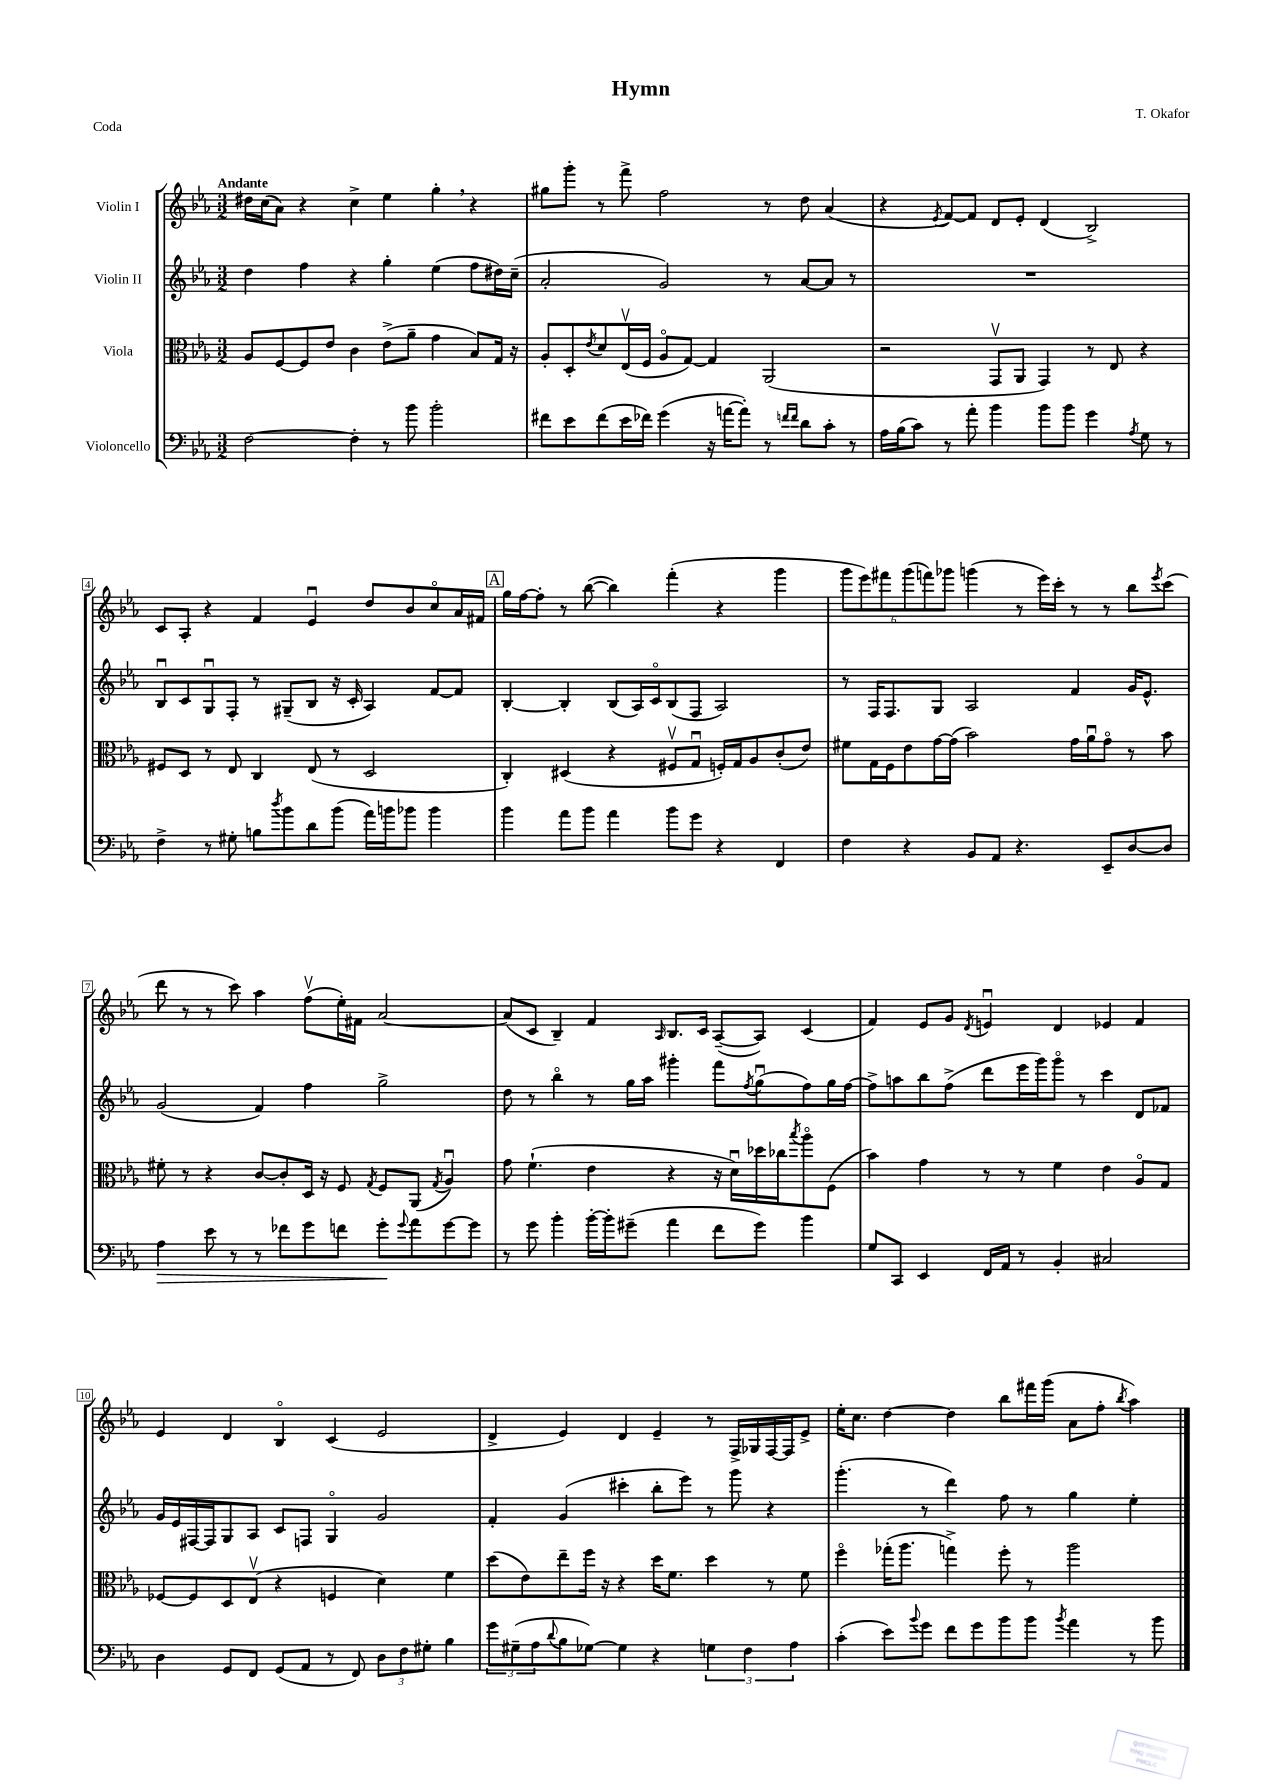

**kern	**kern	**kern	**kern
*staff4	*staff3	*staff2	*staff1
*clefF4	*clefC3	*clefG2	*clefG2
*k[b-e-a-]	*k[b-e-a-]	*k[b-e-a-]	*k[b-e-a-]
*M3/2	*M3/2	*M3/2	*M3/2
[2F\	8A-/L	4dd\	16dd#\LL
.	.	.	(16cc\J
.	[8F/	.	8a-\J)
.	8F/]	4ff\	4r
.	8e-/J	.	.
4F'\]	4c\	4r	4cc^\
8r	(8e-^\L	4gg'\	4ee-\
8b-\	8a-~\J	.	.
2b-'\	4g\	(4ee-\	4gg'\
.	8B-/L)	8ff\L	4r
.	16G/Jk	16dd#\L)	.
.	16r	(16cc~\JJ	.
=	=	=	=
8f#\L	8A-'/L	2a-'/	8gg#\L
8e-\	8D'/	.	8ggg'\J
.	8qe-/	.	.
(8f#\	8d/	.	8r
16e-\L	(16E-v/L	.	8fff^\
16f-\JJ)	16F/JJ	.	.
(4g\	8A-o/L	2g/)	2ff\
.	[8G/J)	.	.
16r	4G/]	.	.
[16a\LK	.	.	.
8a'\]J)	.	.	.
8r	(2AA-/	8r	8r
16qqf/LL	.	.	.
16qqf/JJ	.	.	.
8d\L	.	[8a-/L	8dd\
8c'\J	.	8a-/]J	(4a-/
8r	.	8r	.
=	=	=	=
16A-\LL	2r	1.r	4r
(16B-\J	.	.	.
8c\J)	.	.	.
.	.	.	8qe-/
8r	.	.	[8f/L)
8a-'\	.	.	8f/]J
4b-\	8GGv/L	.	8d/L
.	8AA-/J	.	8e-'/J
8b-\L	4GG/)	.	(4d/
8b-\J	.	.	.
4g\	8r	.	2B-^/)
.	8E-/	.	.
8qA-/	.	.	.
8G\	4r	.	.
8r	.	.	.
=	=	=	=
4F^\	8F#/L	8B-u/L	8c/L
.	8D/J	8c/	8A-'/J
8r	8r	8Gu/	4r
8G#'\	8E-/	8F'/J	.
8B\L	4C/	8r	4f/
8qdd/	.	.	.
8b-\	.	(8G#~/L	.
8d\	(8E-/	8B-/J	4e-u/
(8b-\J	8r	16r	.
.	.	16c'/	.
16a-\LL)	2D/	4A-/)	8dd/L
16b\J	.	.	.
8b-\J	.	.	8b-/
4b-\	.	[8f/L	8cco/
.	.	8f/]J	16a-/L
.	.	.	16f#/JJ
=	=	=	=
4b-\	4C'/)	[4B-'/	16gg\LL
.	.	.	[16ff\J
.	.	.	8ff'\]J
8a-\L	(4D#/	4B-'/]	8r
8b-\J	.	.	([8bb-\
4a-\	4r	(8B-/L	4bb-\])
.	.	16A-/L)	.
.	.	16co/J	.
8b-\L	8F#v/L	(8B-/	(4fff'\
8g\J	8Gu/J	8F/J	.
4r	16F'/LL)	2A-/)	4r
.	16G/J	.	.
.	8A-/	.	.
4FF/	(8c'/	.	4ggg\
.	8e-/J)	.	.
=	=	=	=
4F\	8f#\L	8r	12ggg\L
.	.	.	12eee-\)
.	16G\L	16F/LK	.
.	.	.	12fff#\
.	16F\J	8.F/	.
4r	8e-\	.	(12ggg\
.	.	.	12fff\)
.	[16g\L	8G/J	.
.	.	.	12ggg-\J
.	(16g\]JJ	.	.
8BB-/L	2b-\)	2A-/	(4ggg\
8AA-/J	.	.	.
4.r	.	.	8r
.	.	.	16eee-\LL)
.	.	.	16ccc'\JJ
.	16g\LL	4f/	8r
.	16a-u\J	.	.
8EE-~/L	8go\J	.	8r
[8D/	8r	16g/LK	8bb-\L
.	.	8.e-^^/J	.
.	.	.	8qeee-/
8D/]J	8b-\	.	(8ccc\J
=	=	=	=
4A-\	8f#'\	(2g/	8ddd\
.	8r	.	8r
8e-\	4r	.	8r
8r	.	.	8ccc\)
8r	[8c/L	4f/)	4aa-\
8f-\L	8c'/]	.	.
8g\	16D/Jk	4ff\	(8ffv\L
.	16r	.	.
8f\J	8F/	.	16ee-'\L)
.	.	.	16f#\JJ
.	8qG/	.	.
8g'\L	8F/L	2gg^\	[2a-/
8qqg/	.	.	.
8a-\	(8AA-/J	.	.
.	8qG/	.	.
[8g\	4A-u/)	.	.
8g\]J	.	.	.
=	=	=	=
8r	8g\	8dd\	(8a-/]L
8g\	(4.f`\	8r	8c/J
4b-'\	.	4bb-o\	4B-~/)
[16b-'\LL	4e-\	8r	4f/
16b-'\]J	.	.	.
(8g#~\J	.	16gg\LL	.
.	.	16aa-\JJ	.
.	.	.	16qqA-/
4a-\	4r	4ggg#'\	8.B-/L
.	.	.	16c/Jk
8f\L	16r	8fff\L	([8A-~/L
.	16du\LL)	.	.
.	.	8qff/	.
8g#\J)	16dd-\	(8ggu\	8A-/]J)
.	16cc-\J	.	.
.	8qbb-/	.	.
4b-\	8aa-o\	8ff\)	(4c/
.	(8F\J	16gg\L	.
.	.	[16ff\JJ	.
=	=	=	=
8G/L	4b-\)	8ff^\]L	4f/)
8CC/J	.	8aa\	.
4EE-/	4g\	8bb-\	8e-/L
.	.	(8ff^\J	8g/J
.	.	.	8qd/
16FF/LL	8r	8ddd\L	4eu/
16AA-/JJ	.	.	.
8r	8r	16eee-\L	.
.	.	16ggg\J)	.
4BB-'/	4f\	8gggo\J	4d/
.	.	8r	.
2C#/	4e-\	4ccc\	4e-/
.	8A-o/L	8d/L	4f/
.	8G/J	8f-/J	.
=	=	=	=
4D\	[8F-/L	16g/LL	4e-/
.	.	16e-/	.
.	8F-/]	[16F#/	.
.	.	16F#/]J	.
8GG/L	8D/	8G/	4d/
8FF/J	(8E-v/J	8A-/J	.
(8GG/L	4r	8c/L	4B-o/
8AA-/J	.	8F/J	.
8r	4F/	4Go/	(4c/
8FF/)	.	.	.
12D\L	4d\)	2g/	2e-/
12F\	.	.	.
12G#'\J	.	.	.
4B-\	4f\	.	.
=	=	=	=
12g\L	(8dd\L	4f'/	4d^/
(12G#~\	.	.	.
.	8e-\)	.	.
12A-\	.	.	.
8qqd/	.	.	.
8B-\	8ee-~\	(4g/	4e-/)
[8G-\J)	16ff\Jk	.	.
.	16r	.	.
4G-\]	4r	4ccc#'\	4d/
4r	16dd\LK	8bb-'\L	4e-~/
.	8.f\J	.	.
.	.	8eee-\J)	.
6G\	4dd\	8r	8r
.	.	8ggg\	16F^/LL
6F\	.	.	.
.	.	.	16G-/
.	8r	4r	[16F/
.	.	.	16F/]J
6A-\	.	.	.
.	8f\	.	8e-^/J
=	=	=	=
(4c'\	4ffo\	(4.ggg'\	16ee-'\LK
.	.	.	8.cc\J
8e-\L)	(16gg-'\LK	.	[4dd\
.	8.aa-\J	.	.
8qqb-/	.	.	.
8g\J	.	8r	.
8f\L	4gg^\)	4ddd\)	4dd\]
8g\	.	.	.
8b-\	8ff'\	8ff\	8bb-\L
8b-\J	8r	8r	16fff#\L
.	.	.	(16ggg\JJ
8qb-/	.	.	.
4a-\	2aa-\	4gg\	8a-\L
.	.	.	8ff'\J
.	.	.	8qbb-/
8r	.	4ee-'\	4aa-\)
8b-\	.	.	.
==	==	==	==
*-	*-	*-	*-
